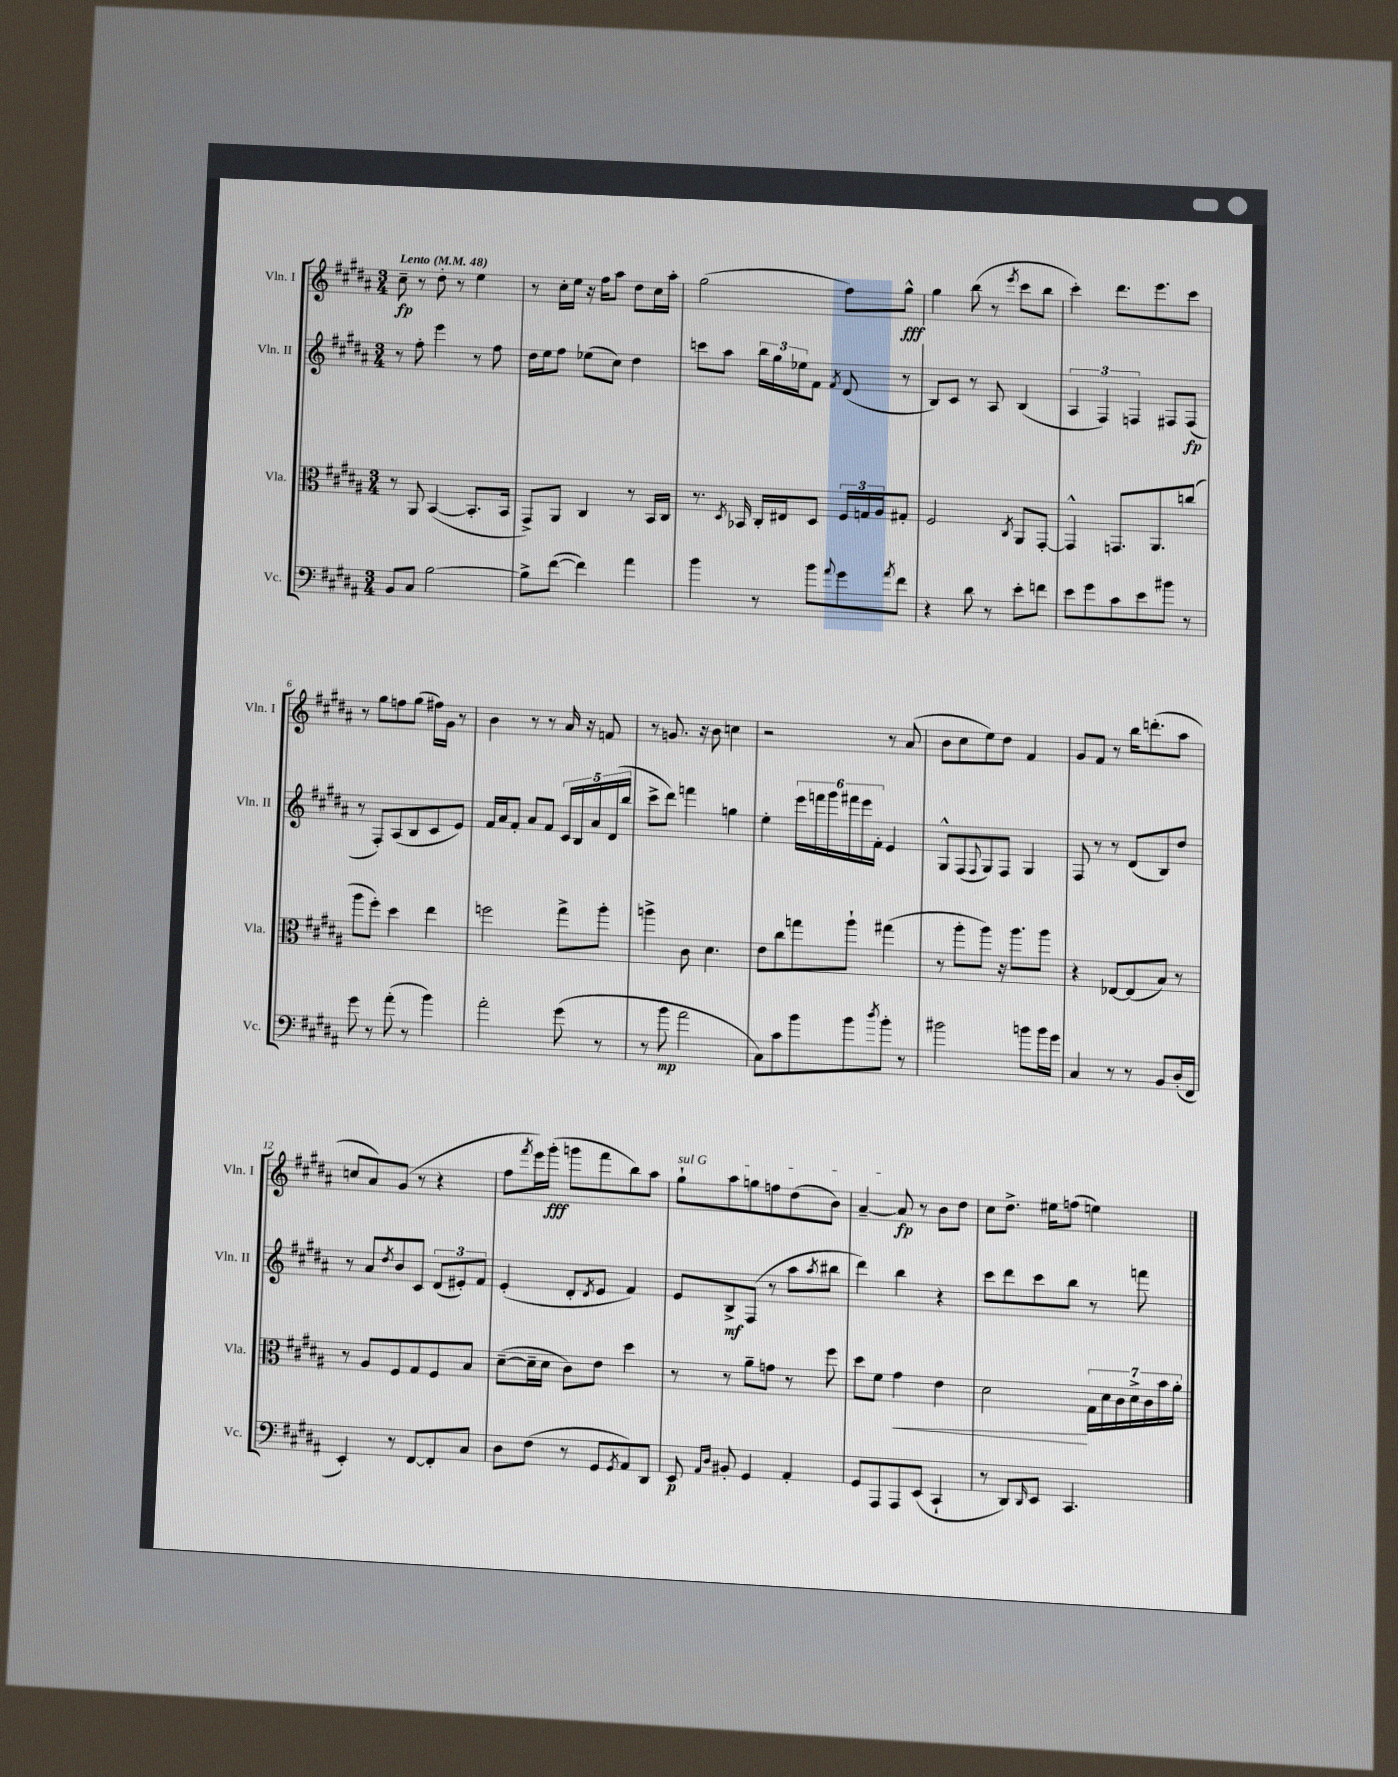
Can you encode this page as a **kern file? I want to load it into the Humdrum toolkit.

**kern	**dynam	**kern	**dynam	**kern	**dynam	**kern	**dynam
*part4	*part4	*part3	*part3	*part2	*part2	*part1	*part1
*staff4	*staff4	*staff3	*staff3	*staff2	*staff2	*staff1	*staff1
*I"Vc.	*	*I"Vla.	*	*I"Vln. II	*	*I"Vln. I	*
*I'Vc.	*	*I'Vla.	*	*I'Vln. II	*	*I'Vln. I	*
*clefF4	*	*clefC3	*	*clefG2	*	*clefG2	*
*k[f#c#g#d#a#]	*	*k[f#c#g#d#a#]	*	*k[f#c#g#d#a#]	*	*k[f#c#g#d#a#]	*
*M3/4	*	*M3/4	*	*M3/4	*	*M3/4	*
*MM48	*	*MM48	*	*MM48	*	*MM48	*
=1	=1	=1	=1	=1	=1	=1	=1
!	!	!	!	!	!	!LO:TX:a:B:t=Lento	!
8BB/L	.	8r	.	8r	.	8cc#~\	fp
8C#/J	.	8AA#/	.	8ff#'\	.	8r	.
[2B\	.	([4BB/	.	4eee\	.	8dd#'\	.
.	.	.	.	.	.	8r	.
.	.	8.BB'/L]	.	8r	.	4ee\	.
.	.	.	.	8ff#\	.	.	.
.	.	16BB/Jk	.	.	.	.	.
=2	=2	=2	=2	=2	=2	=2	=2
8B^\L]	.	8GG#^/L)	.	16dd#\LL	.	8r	.
.	.	.	.	16ee\J	.	.	.
([8f#\J	.	8AA#/J	.	8ff#\J	.	16cc#'\LL	.
.	.	.	.	.	.	16ee\JJ	.
4f#\])	.	4C#/	.	(8ee-X\L	.	16r	.
.	.	.	.	.	.	16ff#\KL	.
.	.	.	.	8cc#\J)	.	8aa#\J	.
4a#\	.	8r	.	4dd#\	.	8dd#\L	.
.	.	16BB/LL	.	.	.	16cc#\L	.
.	.	16C#/JJ	.	.	.	16aa#'\JJ	.
=3	=3	=3	=3	=3	=3	=3	=3
4b\	.	8.r	.	8cccn\L	.	(2gg#\	.
.	.	.	.	8aa#\J	.	.	.
.	.	8qD#/	.	.	.	.	.
.	.	16BB-X/	.	.	.	.	.
8r	.	16C#'/LL	.	24bb\LL	.	.	.
.	.	.	.	24gg#\	.	.	.
.	.	16E#X/J	.	.	.	.	.
.	.	.	.	24ee-X\J	.	.	.
8b\L	.	8D#/J	.	8f#\J	.	.	.
8qqa#/	.	.	.	8qf#/	.	.	.
8g#\	.	24F#/LL	.	(8d#/	.	8ff#\L)	.
.	.	24Gn/	.	.	.	.	.
.	.	24A#/J	.	.	.	.	.
8qa#/	.	.	.	.	.	.	.
8f#\J	.	8G#X'/J	.	8r	.	8gg#^^\J	fff
=4	=4	=4	=4	=4	=4	=4	=4
4r	.	2F#/	.	8B/L)	.	4gg#\	.
.	.	.	.	8c#/J	.	.	.
8d#\	.	.	.	8r	.	(8bb\	.
8r	.	.	.	8A#/	.	8r	.
.	.	8qC#/	.	.	.	8qeee/	.
8e'\L	.	8AA#/L	.	(4B/	.	8ccc#\L	.
8fn\J	.	[8GG#'/J	.	.	.	8bb\J	.
=5	=5	=5	=5	=5	=5	=5	=5
8e\L	.	4GG#^^/]	.	6A#/	.	4ccc#'\)	.
8g#\	.	.	.	.	.	.	.
.	.	.	.	6F#/)	.	.	.
8c#\	.	8.GGn/L	.	.	.	8.ddd#\L	.
.	.	.	.	6Fn/	.	.	.
8e\	.	.	.	.	.	.	.
.	.	8.AA#/	.	.	.	8.eee\	.
8b#X\J	.	.	.	8F#X/L	.	.	.
8r	.	(8ccn/J	.	(8F#/J	fp	8ccc#\J	.
!!LO:LB:g=z
=6	=6	=6	=6	=6	=6	=6	=6
8g#\	.	8aa#\L	.	8r	.	8r	.
8r	.	8ff#'\J)	.	8F#'/L)	.	8gg#\L	.
(8a#'\	.	4dd#\	.	(8A#/	.	8ffn\	.
8r	.	.	.	8B/	.	(8gg#\J	.
4b\)	.	4ee\	.	8c#/	.	16ff#X\LL)	.
.	.	.	.	.	.	16g#\JJ	.
.	.	.	.	8e/J)	.	8r	.
=7	=7	=7	=7	=7	=7	=7	=7
2a#'\	.	2ffn\	.	16f#/LL	.	4b\	.
.	.	.	.	16a#/J	.	.	.
.	.	.	.	8f#'/J	.	.	.
.	.	.	.	8a#/L	.	8r	.
.	.	.	.	8f#/J	.	8r	.
(8g#\	.	8gg#^\L	.	20c#/LL	.	16a#/	.
.	.	.	.	20B/	.	.	.
.	.	.	.	.	.	16r	.
.	.	.	.	20a#/	.	.	.
8r	.	8aa#'\J	.	.	.	8fn/	.
.	.	.	.	(20d#/	.	.	.
.	.	.	.	20bb/JJ	.	.	.
=8	=8	=8	=8	=8	=8	=8	=8
8r	.	4aan^\	.	8ccc#^\L	.	8r	.
8b\	mp	.	.	8ddd#\J)	.	8.gn/	.
2a#\	.	8c#\	.	4fffn\	.	.	.
.	.	.	.	.	.	16r	.
.	.	4.d#\	.	.	.	8b\	.
.	.	.	.	4ggn\	.	4ccn\	.
=9	=9	=9	=9	=9	=9	=9	=9
8C#\L)	.	8e\L	.	4ee'\	.	2r	.
8c#\	.	8cc#\	.	.	.	.	.
8b\	.	8ggn\	.	24eee\LL	.	.	.
.	.	.	.	24fffn\	.	.	.
.	.	.	.	24ggg#\	.	.	.
8b\	.	8aa#`\J	.	24fff#X\	.	.	.
.	.	.	.	24eee\	.	.	.
.	.	.	.	24f#'\JJ	.	.	.
8qdd#/	.	.	.	.	.	.	.
8b'\J	.	(4gg#X\	.	4e/	.	8r	.
8r	.	.	.	.	.	(8a#/	.
=10	=10	=10	=10	=10	=10	=10	=10
2b#X\	.	8r	.	8G#^^/L	.	8b\L	.
.	.	8aa#'\L	.	(8F#/	.	8cc#\	.
.	.	.	.	8qqF#/	.	.	.
.	.	8aa#\J)	.	8G#/)	.	8ee\)	.
.	.	16r	.	8F#/J	.	8dd#\J	.
.	.	8.aa#\L	.	.	.	.	.
8bn\L	.	.	.	4G#/	.	4f#/	.
16b\L	.	8aa#\J	.	.	.	.	.
16g#\JJ	.	.	.	.	.	.	.
=11	=11	=11	=11	=11	=11	=11	=11
4C#/	.	4r	.	8F#/	.	8g#/L	.
.	.	.	.	8r	.	8f#/J	.
8r	.	[8E-X/L	.	8r	.	8r	.
8r	.	(8E-/]	.	(8d#/L	.	16bb\KL	.
.	.	.	.	.	.	(8.dddn'\	.
8BB/L	.	8B/J)	.	8B/)	.	.	.
(16D#'/L	.	8r	.	8dd#/J	.	8aa#\J	.
16FF#/JJ	.	.	.	.	.	.	.
!!LO:LB:g=z
=12	=12	=12	=12	=12	=12	=12	=12
4EE'/)	.	8r	.	8r	.	8ccn/L	.
.	.	8A#/L	.	8a#/L	.	8a#/)	.
.	.	.	.	8qdd#/	.	.	.
8r	.	8F#/	.	8b/	.	(8g#/J	.
[8FF#/L	.	8G#/	.	8c#/J	.	8r	.
8FF#'/]	.	8F#/	.	(12d#/L	.	4r	.
.	.	.	.	12e#X'/)	.	.	.
8C#/J	.	8B/J	.	.	.	.	.
.	.	.	.	12f#/J	.	.	.
=13	=13	=13	=13	=13	=13	=13	=13
8D#\L	.	([8d#~\L	.	(4e'/	.	8ff#\L	.
.	.	.	.	.	.	8qfff#/	.
(8F#\J	.	16d#~\L]	.	.	.	16eee\L)	.
.	.	16d#\JJ	.	.	.	(16ggg#'\JJ	fff
8r	.	8c#\L)	.	8d#'/L	.	8gggn\L	.
.	.	.	.	8qd#/	.	.	.
8GG#/L	.	8e\J	.	8e/J	.	8fff#\	.
8qGG#/	.	.	.	.	.	.	.
8AA#/)	.	4dd#\	.	4f#/)	.	8bb\)	.
8DD#/J	.	.	.	.	.	8aa#\J	.
=14	=14	=14	=14	=14	=14	=14	=14
!	!	!	!	!	!	!LO:TX:a:i:t=sul G	!
8EE/	p	8r	.	8e/L	.	8gg#`\L	.
16qqAA#/LL	.	.	.	.	.	.	.
16qqD#/JJ	.	.	.	.	.	.	.
8BB#X'/	.	8r	.	8B^/	mf	8aa#\	.
4GG#/	.	8a#~\L	.	(8F#/J	.	8ggn\	.
.	.	8gn\J	.	8r	.	8ffn\	.
4AA#'/	.	8r	.	8aa#\L	.	(8dd#\	.
.	.	.	.	8qaa#/	.	.	.
.	.	8ff#\	.	8bb#X\J	.	8b\J)	.
=15	=15	=15	=15	=15	=15	=15	=15
8GG#/L	.	8dd#\L	.	4ddd#\)	.	[4a#~/	.
8AAA#/	.	8f#\J	.	.	.	.	.
!	!	!	!LO:HP:b	!	!	!	!
8AAA#/	.	4g#\	<	4bb\	.	8a#/]	fp
(8EE/J	.	.	.	.	.	8r	.
4CC#`/	.	4e\	.	4r	.	8b\L	.
.	.	.	.	.	.	8dd#\J	.
=16	=16	=16	=16	=16	=16	=16	=16
8r	.	2d#\	.	8ccc#\L	.	8cc#\L	.
8DD#/L)	.	.	.	8ddd#\	.	8.dd#^\J	.
16qqDD#/	.	.	.	.	.	.	.
8EE/J	.	.	.	8ccc#\	.	.	.
.	.	.	.	.	.	16ee#X\KL	.
4.CC#/	.	.	.	8bb\J	.	(8ffn\J	.
.	.	28G#\LL	[	8r	.	4een\)	.
.	.	28d#\	.	.	.	.	.
.	.	28c#\	.	.	.	.	.
.	.	28d#^\	.	.	.	.	.
.	.	.	.	8fffn\	.	.	.
.	.	28c#\	.	.	.	.	.
.	.	28b\	.	.	.	.	.
.	.	28a#'\JJ	.	.	.	.	.
==	==	==	==	==	==	==	==
*-	*-	*-	*-	*-	*-	*-	*-
